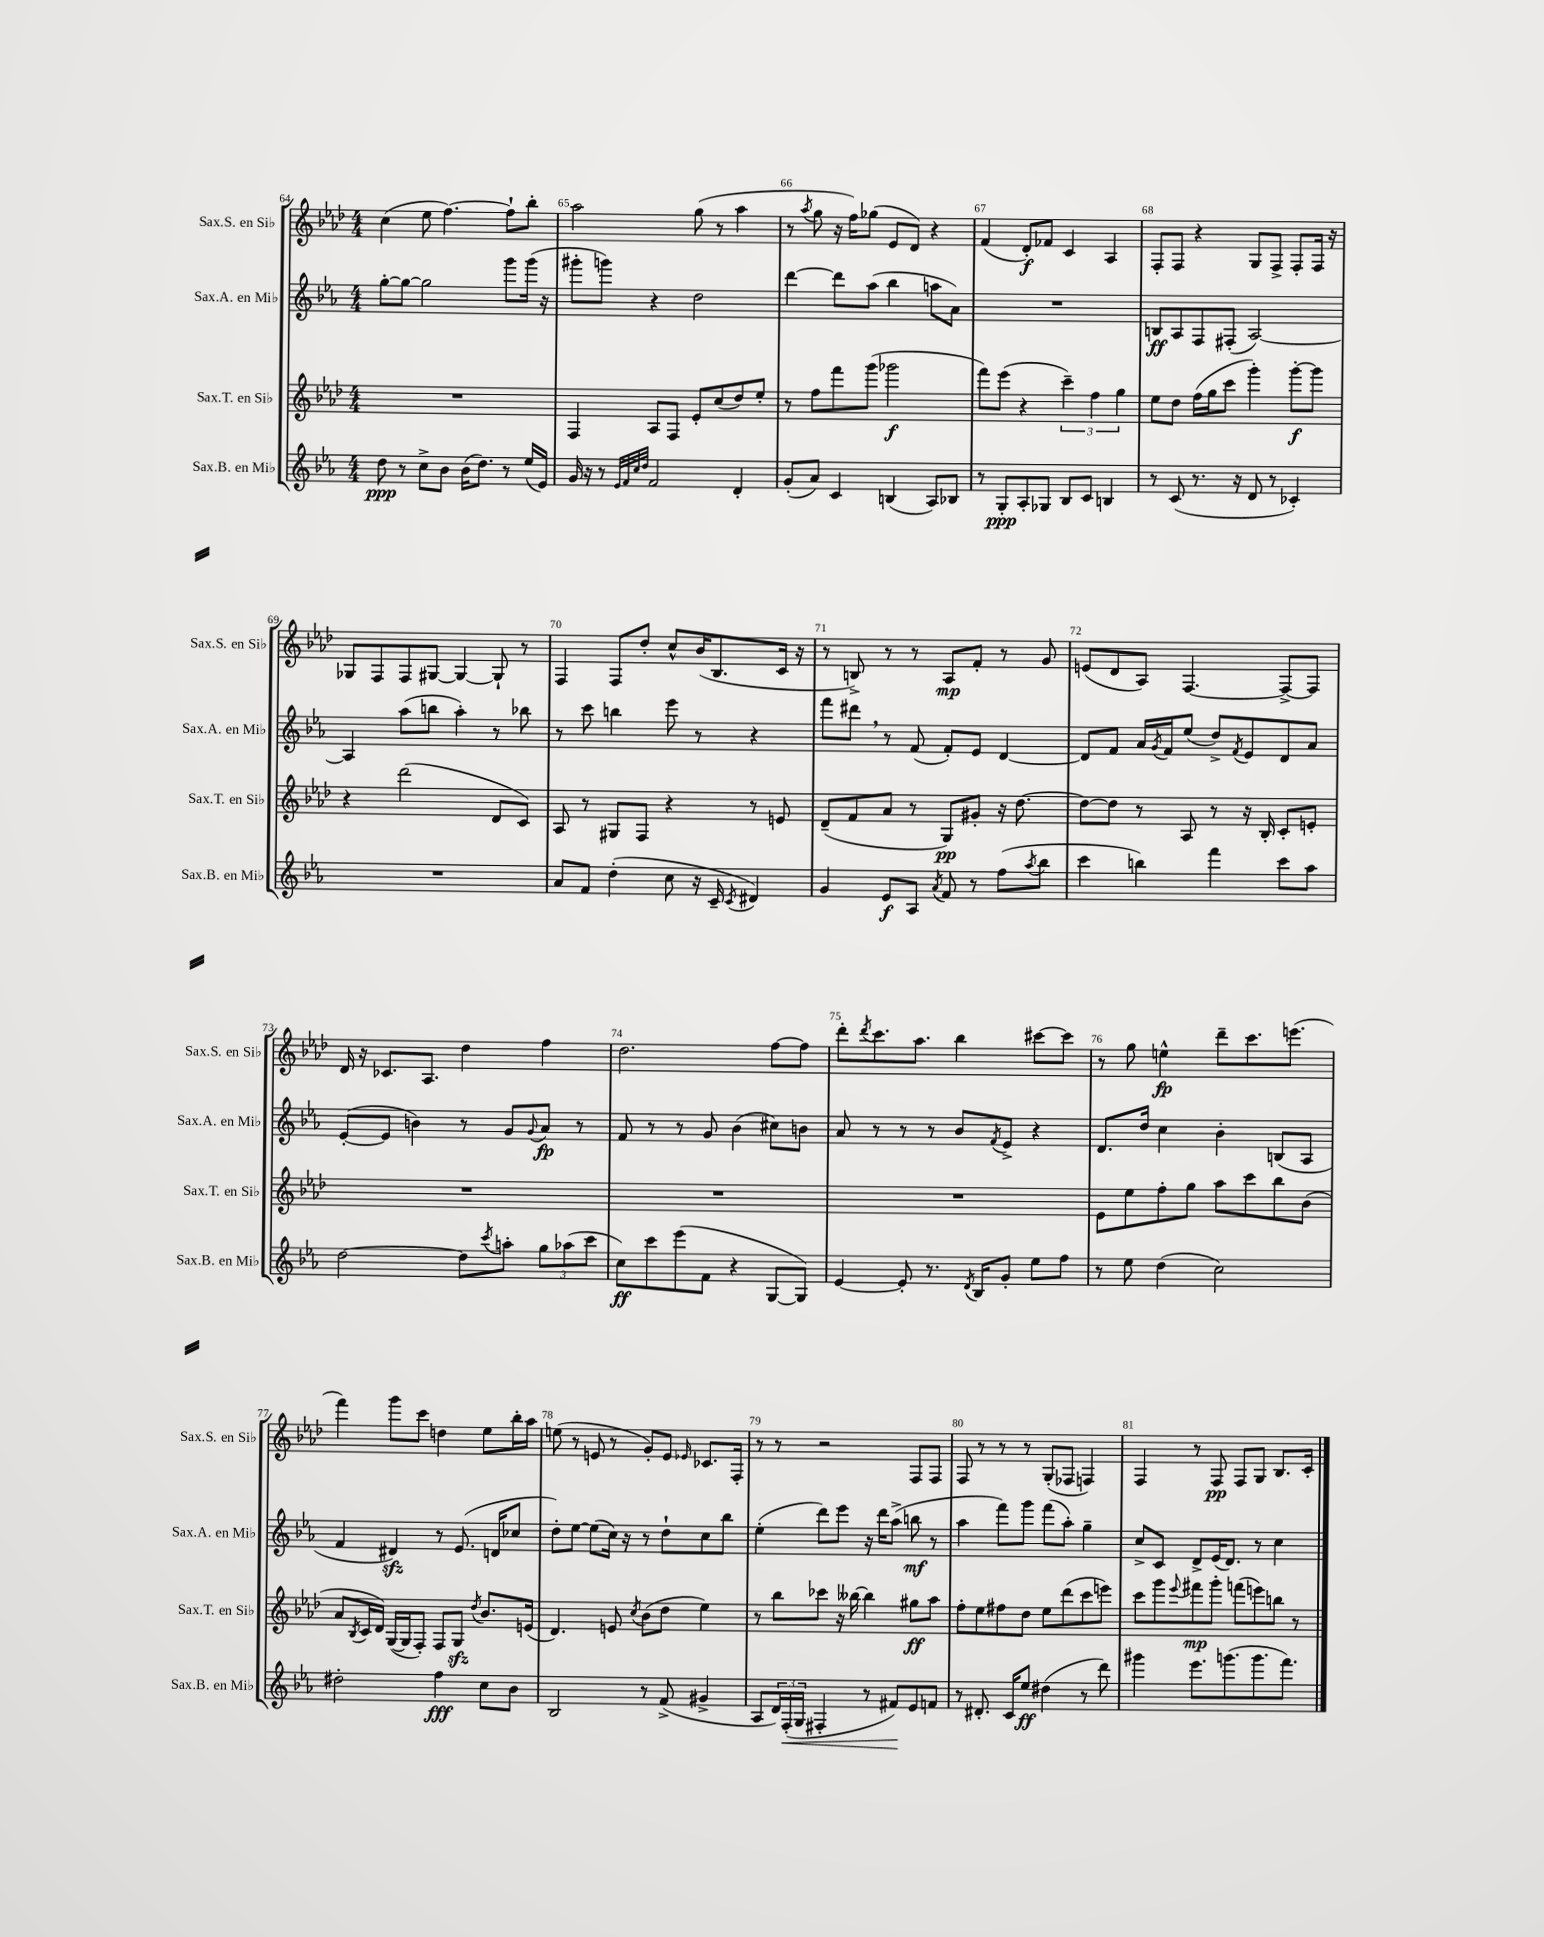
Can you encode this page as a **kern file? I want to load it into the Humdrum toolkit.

**kern	**dynam	**kern	**dynam	**kern	**dynam	**kern	**dynam
*part4	*part4	*part3	*part3	*part2	*part2	*part1	*part1
*staff4	*staff4	*staff3	*staff3	*staff2	*staff2	*staff1	*staff1
*I"Sax.B. en Mi♭	*	*I"Sax.T. en Si♭	*	*I"Sax.A. en Mi♭	*	*I"Sax.S. en Si♭	*
*I'Sax.B. en Mi♭	*	*I'Sax.T. en Si♭	*	*I'Sax.A. en Mi♭	*	*I'Sax.S. en Si♭	*
*clefG2	*	*clefG2	*	*clefG2	*	*clefG2	*
*k[b-e-a-]	*	*k[b-e-a-d-]	*	*k[b-e-a-]	*	*k[b-e-a-d-]	*
*M4/4	*	*M4/4	*	*M4/4	*	*M4/4	*
=64	=64	=64	=64	=64	=64	=64	=64
8dd\	ppp	1r	.	[8gg'\L	.	(4cc\	.
8r	.	.	.	8gg\J_	.	.	.
8cc^\L	.	.	.	2gg\]	.	8ee-\	.
8b-\J	.	.	.	.	.	[4.ff\)	.
(16b-\KL	.	.	.	.	.	.	.
8.dd\J)	.	.	.	.	.	.	.
8r	.	.	.	8ggg\L	.	8ff`\L]	.
(16ee-/LL	.	.	.	(16ggg\Jk	.	8bb-'\J	.
16e-/JJ)	.	.	.	16r	.	.	.
=65	=65	=65	=65	=65	=65	=65	=65
16g/	.	4F/	.	8ggg#X'\L	.	2aa-\	.
16r	.	.	.	.	.	.	.
8r	.	.	.	8gggn\J)	.	.	.
32qqe-/LLL	.	.	.	.	.	.	.
32qqf/	.	.	.	.	.	.	.
32qqcc/	.	.	.	.	.	.	.
32qqdd/JJJ	.	.	.	.	.	.	.
2f/	.	8A-/L	.	4r	.	.	.
.	.	8F/J	.	.	.	.	.
.	.	8e-'/L	.	2dd\	.	(8gg\	.
.	.	(8cc/	.	.	.	8r	.
4d'/	.	8dd-/)	.	.	.	4aa-\	.
.	.	8ee-'/J	.	.	.	.	.
=66	=66	=66	=66	=66	=66	=66	=66
(8g'/L	.	8r	.	[4ddd\	.	8r	.
.	.	.	.	.	.	8qaa-/	.
8a-/J)	.	8ff\L	.	.	.	8gg\	.
4c/	.	8fff\	.	8ddd\L]	.	16r	.
.	.	.	.	.	.	16ff\KL)	.
.	.	(8ggg\J	.	(8aa-\J	.	(8gg-X\J	.
(4Bn/	.	2ggg-X\	f	4bb-\	.	8e-/L	.
.	.	.	.	.	.	8d-/J)	.
8A-/L)	.	.	.	8aan\L	.	4r	.
8B-X/J	.	.	.	8a-\J)	.	.	.
=67	=67	=67	=67	=67	=67	=67	=67
8r	.	8fff\L)	.	1r	.	(4f/	.
8G'/L	ppp	(8eee-\J	.	.	.	.	.
8A-'/	.	4r	.	.	.	8d-'/L)	f
8G-X/J	.	.	.	.	.	8f-X/J	.
8B-/L	.	6ccc~\)	.	.	.	4c/	.
8c/J	.	.	.	.	.	.	.
.	.	6ff\	.	.	.	.	.
4Bn/	.	.	.	.	.	4A-/	.
.	.	6gg\	.	.	.	.	.
=68	=68	=68	=68	=68	=68	=68	=68
8r	.	8ee-\L	.	8Bn/L	ff	8F'/L	.
(8c/	.	8dd-\J	.	8A-/	.	8F/J	.
8.r	.	(16ff\LL	.	8F/	.	4r	.
.	.	16gg\J	.	.	.	.	.
.	.	8ccc\J	.	(8F#X'/J	.	.	.
16r	.	.	.	.	.	.	.
8d/	.	4ggg'\)	.	[2A-/)	.	8G/L	.
8r	.	.	.	.	.	8F^/J	.
4c-X'/)	.	[8ggg'\L	f	.	.	8F'/L	.
.	.	8ggg\J]	.	.	.	16F/Jk	.
.	.	.	.	.	.	16r	.
!!LO:LB:g=z
=69	=69	=69	=69	=69	=69	=69	=69
1r	.	4r	.	4A-/]	.	8G-X/L	.
.	.	.	.	.	.	8F/	.
.	.	(2ddd-\	.	(8aa-\L	.	8F/	.
.	.	.	.	8bbn\J	.	[8G#X/J	.
.	.	.	.	4aa-'\)	.	4G#/_	.
.	.	8d-/L	.	8r	.	8G#`/]	.
.	.	8c/J)	.	8bb-X\	.	8r	.
=70	=70	=70	=70	=70	=70	=70	=70
8a-/L	.	8A-/	.	8r	.	4F/	.
8f/J	.	8r	.	8ccc\	.	.	.
(4dd'\	.	8G#X/L	.	4bbn\	.	8F/L	.
.	.	8F/J	.	.	.	8dd-'/J	.
8cc\	.	4r	.	8eee-\	.	8cc^^/L	.
16r	.	.	.	8r	.	(16b-/K	.
16c~/	.	.	.	.	.	8.B-/	.
8qc/	.	.	.	.	.	.	.
4d#X/)	.	8r	.	4r	.	.	.
.	.	8en/	.	.	.	16c/Jk	.
.	.	.	.	.	.	16r	.
=71	=71	=71	=71	=71	=71	=71	=71
4g/	.	(8d-~/L	.	8fff\L	.	8r	.
.	.	8f/	.	8ddd#X,\J	.	8Bn^/)	.
8e-/L	f	8a-/J	.	8r	.	8r	.
8A-/J	.	8r	.	(8f/	.	8r	.
8qa-/	.	.	.	.	.	.	.
8f/	.	8G/L)	pp	8f'/L)	.	8A-/L	mp
8r	.	8g#X'/J	.	8e-/J	.	8f'/J	.
(8ff\L	.	16r	.	[4d/	.	8r	.
.	.	[8.dd-\	.	.	.	.	.
8qaa-/	.	.	.	.	.	.	.
8bb-\J	.	.	.	.	.	8g/	.
=72	=72	=72	=72	=72	=72	=72	=72
4ccc\	.	8dd-\L_	.	8d/L]	.	(8en/L	.
.	.	8dd-\J]	.	8f/J	.	8d-/	.
4bbn\)	.	8r	.	16a-/LL	.	8A-/J)	.
.	.	.	.	8qg/	.	.	.
.	.	.	.	16f/J	.	.	.
.	.	8A-/	.	(8ee-/J	.	[4.F/	.
4fff\	.	8r	.	8dd^/L)	.	.	.
.	.	.	.	8qf/	.	.	.
.	.	16r	.	8e-/	.	.	.
.	.	16B-'/	.	.	.	.	.
8ccc\L	.	8c'/L	.	8d/	.	8F^/L_	.
8aa-\J	.	8en'/J	.	8a-/J	.	8F/J]	.
!!LO:LB:g=z
=73	=73	=73	=73	=73	=73	=73	=73
[2dd\	.	1r	.	([8e-'/L	.	16d-/	.
.	.	.	.	.	.	16r	.
.	.	.	.	8e-/J]	.	8.c-X/L	.
.	.	.	.	4bn\)	.	.	.
.	.	.	.	.	.	8.A-/J	.
8dd\L]	.	.	.	8r	.	4dd-\	.
8qccc/	.	.	.	.	.	.	.
8aan'\J	.	.	.	8g/L	.	.	.
.	.	.	.	8qqg/	.	.	.
12gg\L	.	.	.	8a-/J	fp	4ff\	.
(12aa-X\	.	.	.	.	.	.	.
.	.	.	.	8r	.	.	.
12ccc\J	.	.	.	.	.	.	.
=74	=74	=74	=74	=74	=74	=74	=74
8cc\L)	ff	1r	.	8f/	.	2.dd-\	.
8ccc\	.	.	.	8r	.	.	.
(8eee-\	.	.	.	8r	.	.	.
8f\J	.	.	.	8g/	.	.	.
4r	.	.	.	(4b-\	.	.	.
[8G/L	.	.	.	8cc#X\L)	.	[8ff\L	.
8G/J])	.	.	.	8bn\J	.	8ff\J]	.
=75	=75	=75	=75	=75	=75	=75	=75
[4e-/	.	1r	.	8a-/	.	8ddd-'\L	.
.	.	.	.	.	.	8qddd-/	.
.	.	.	.	8r	.	8.ccc\	.
8e-'/]	.	.	.	8r	.	.	.
.	.	.	.	.	.	8.aa-\J	.
8.r	.	.	.	8r	.	.	.
.	.	.	.	8b-/L	.	4bb-\	.
8qd/	.	.	.	.	.	.	.
16B-/KL	.	.	.	.	.	.	.
.	.	.	.	8qf/	.	.	.
8g'/J	.	.	.	8e-^/J	.	.	.
8ee-\L	.	.	.	4r	.	[8ccc#X\L	.
8ff\J	.	.	.	.	.	8ccc#\J]	.
=76	=76	=76	=76	=76	=76	=76	=76
8r	.	8e-\L	.	8.d/L	.	8r	.
8ee-\	.	8ee-\	.	.	.	8gg\	.
.	.	.	.	16dd/Jk	.	.	.
(4dd\	.	8ff'\	.	4cc\	.	4een^^\	fp
.	.	8gg\J	.	.	.	.	.
2cc\)	.	8aa-\L	.	4b-'\	.	8ddd-~\L	.
.	.	8ccc\	.	.	.	8.ccc\	.
.	.	8bb-\	.	(8Bn/L	.	.	.
.	.	.	.	.	.	(8.eeen\J	.
.	.	(8b-\J	.	8A-/J	.	.	.
!!LO:LB:g=z
=77	=77	=77	=77	=77	=77	=77	=77
2dd#X'\	.	8a-/L	.	4f/	.	4fff\)	.
.	.	8qB-/	.	.	.	.	.
.	.	16c/L	.	.	.	.	.
.	.	16d-/JJ)	.	.	.	.	.
.	.	([16G/LL	.	4d#Xzz/)	.	8ggg\L	.
.	.	16G/J]	.	.	.	.	.
.	.	8F'/J)	.	.	.	8ccc\J	.
4ff\	fff	8F/L	.	8r	.	4ddn\	.
.	.	8Gzz/J	.	(8.e-/	.	.	.
.	.	8qdd-/	.	.	.	.	.
8cc\L	.	8.b-/L	.	.	.	8ee-\L	.
.	.	.	.	16dn/KL	.	.	.
8b-\J	.	.	.	8cc-X/J	.	16bb-'\L	.
.	.	(16en/Jk	.	.	.	16aa-\JJ	.
=78	=78	=78	=78	=78	=78	=78	=78
2B-/	.	4.d-/)	.	8dd'\L)	.	(8een\	.
.	.	.	.	[8ee-\J	.	8r	.
.	.	.	.	(8ee-\L]	.	8en/	.
.	.	8en/	.	16cc\Jk)	.	8r	.
.	.	.	.	16r	.	.	.
.	.	8qcc/	.	.	.	.	.
8r	.	(8b-\L	.	8r	.	8g'/L)	.
(8f^/	.	8dd-\J	.	8dd`\L	.	8e/J	.
.	.	.	.	.	.	16qqe-X/	.
4g#X^/	.	4ee-\)	.	8cc\	.	8.c-X/L	.
.	.	.	.	8bb-\J	.	.	.
.	.	.	.	.	.	16F'/Jk	.
=79	=79	=79	=79	=79	=79	=79	=79
8A-/L	.	8r	.	(4ee-'\	.	8r	.
24d/L)	.	8bb-\L	.	.	.	8r	.
!	!LO:HP:b	!	!	!	!	!	!
(24F'/	<	.	.	.	.	.	.
24G/JJ	.	.	.	.	.	.	.
4F#X'/	.	8ccc-X\J	.	8ddd\L)	.	2r	.
.	.	16r	.	8eee-\J	.	.	.
.	.	[16bb--X\	.	.	.	.	.
8r	.	4bb--\]	.	16r	.	.	.
.	.	.	.	16ddd\KL	.	.	.
8f#X/L)	.	.	.	(8aa-^\J	.	.	.
8e-/	[	8gg#X\L	ff	8bbn\	mf	8F/L	.
8fn/J	.	8aa-\J	.	8r	.	8F/J	.
=80	=80	=80	=80	=80	=80	=80	=80
8r	.	8ff'\L	.	4aa-\	.	8F/	.
8.d#X'/	.	8ee-\	.	.	.	8r	.
.	.	8ff#X\	.	8fff\L)	.	8r	.
16c/KL	.	.	.	.	.	.	.
8ee-/J	ff	8dd-\J	.	8ggg\J	.	8r	.
(4dd#X\	.	8ee-\L	.	(8fff\L	.	(8G'/L	.
.	.	(8ddd-\	.	8aa-'\J)	.	8F-X/J	.
8r	.	8ccc\	.	4gg~\	.	4Fn/)	.
8ddd\)	.	8eeen\J)	.	.	.	.	.
=81	=81	=81	=81	=81	=81	=81	=81
4ggg#X\	.	8ccc\L	.	8cc^/L	.	4F/	.
.	.	8ggg\	.	8c/J	.	.	.
.	.	8qqeee-/	.	.	.	.	.
8.eee-\L	.	8fff#X\	mp	8d^/L	.	8r	.
.	.	8ggg'\J	.	(16e-/K	.	8F/	pp
(8.gggn\	.	.	.	8.d/J)	.	.	.
.	.	(8fffn\L	.	.	.	8F/L	.
8.ggg\	.	8eeen\)	.	8r	.	8G/J	.
.	.	8bbn\J	.	4cc\	.	8.B-/L	.
8.fff\J)	.	.	.	.	.	.	.
.	.	8r	.	.	.	.	.
.	.	.	.	.	.	16c'/Jk	.
==	==	==	==	==	==	==	==
*-	*-	*-	*-	*-	*-	*-	*-
